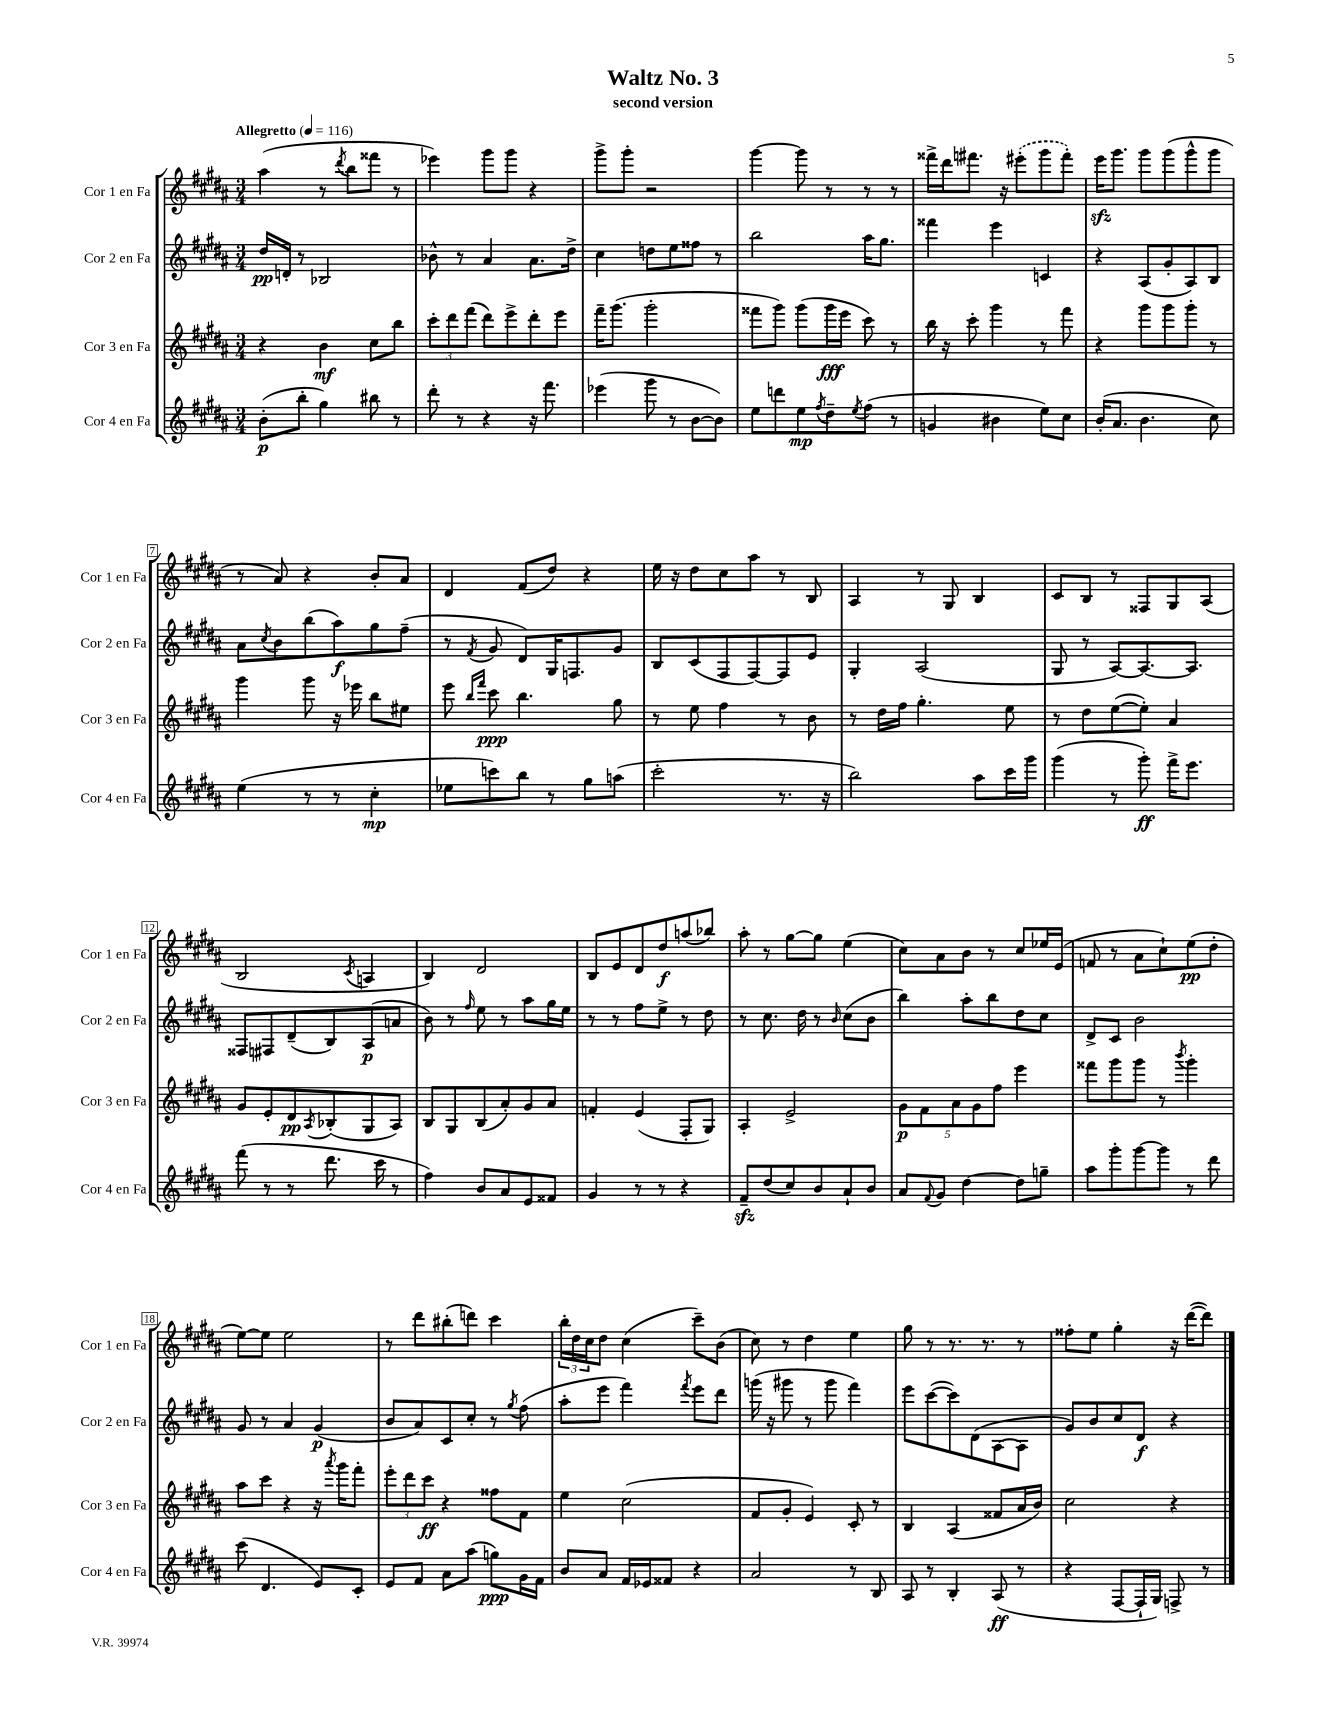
\header { title = "Waltz No. 3" subtitle = "second version" }
<<
\new StaffGroup <<
\new Staff = "s0" \with { instrumentName = "Cor 1 en Fa" shortInstrumentName = "Cor 1 en Fa" } {
    \clef treble \key b \major \numericTimeSignature \time 3/4 \tempo "Allegretto" 4 = 116
    ais''4( r8 \acciaccatura { dis'''8 } b''8 fisis'''8 r8 |
    ees'''4) gis'''8 gis'''8 r4 |
    gis'''8-> gis'''8-. r2 |
    gis'''4~ gis'''8 r8 r8 r8 |
    fisis'''16-> dis'''16 fis'''8. r16 \once \slurDashed eis'''8-.( gis'''8 fis'''8-.) |
    e'''16\sfz gis'''8. gis'''8 gis'''8( gis'''8-^ gis'''8 |
    r8 ais'8) r4 b'8-. ais'8 |
    dis'4 fis'8( dis''8) r4 |
    e''16 r16 dis''8 cis''8 ais''8 r8 b8 |
    ais4 r8 gis8 b4 |
    cis'8 b8 r8 fisis8 gis8 ais8( |
    b2 \acciaccatura { cis'8 } a4 |
    b4) dis'2 |
    b8 e'8 dis'8 dis''8\f a''8( bes''8) |
    ais''8-. r8 gis''8~ gis''8 e''4( |
    cis''8) ais'8 b'8 r8 cis''8 ees''16 e'16( |
    f'8 r8 ais'8 cis''8-!) e''8\pp( dis''8-. |
    e''8~) e''8 e''2 |
    r8 dis'''8 bis''8-.( d'''8) cis'''4 |
    \tuplet 3/2 { b''16-. dis''16 cis''16 } dis''8 cis''4( cis'''8--) b'8( |
    cis''8) r8 dis''4 e''4 |
    gis''8 r8 r8. r8. r8 |
    fisis''8-. e''8 gis''4-. r16 dis'''16~( dis'''8) \bar "|." |
}
\new Staff = "s1" \with { instrumentName = "Cor 2 en Fa" shortInstrumentName = "Cor 2 en Fa" } {
    \clef treble \key b \major \numericTimeSignature \time 3/4
    dis''16\pp d'16-. r8 bes2 |
    bes'8-^ r8 ais'4 ais'8. dis''16-> |
    cis''4 d''8 e''8 fisis''8 r8 |
    b''2 ais''16 gis''8. |
    fisis'''4 e'''4 c'4 |
    r4 ais8( gis'8-. ais8) b8 |
    ais'8 \acciaccatura { cis''8 } b'8 b''8( ais''8\f) gis''8 fis''8--( |
    r8 \acciaccatura { fis'8 } gis'8 dis'8) gis16 f8. gis'8 |
    b8 cis'8( fis8 fis8~) fis8 e'8 |
    gis4-. ais2( |
    gis8 r8 ais8~) ais8.~ ais8. |
    fisis8 fis8 dis'8--( b8) ais8\p( a'8 |
    b'8) r8 \grace { fis''16 } e''8 r8 ais''8 gis''16 e''16 |
    r8 r8 fis''8 e''8-> r8 dis''8 |
    r8 cis''8. dis''16 r8 \grace { b'16 } cis''8( b'8 |
    b''4) ais''8-. b''8 dis''8 cis''8 |
    dis'8-> cis'8 b'2 |
    gis'8 r8 ais'4 gis'4\p( |
    b'8 ais'8) cis'8 cis''8-. r8 \acciaccatura { gis''8 } fis''8( |
    ais''8-. e'''8 fis'''4) \acciaccatura { fis'''8 } e'''8 dis'''8 |
    g'''16( r16 gis'''8 r8 gis'''8 fis'''4) |
    e'''8 cis'''8~( cis'''8) dis'8( ais8~ ais8 |
    gis'8) b'8 cis''8 dis'8\f r4 \bar "|." |
}
\new Staff = "s2" \with { instrumentName = "Cor 3 en Fa" shortInstrumentName = "Cor 3 en Fa" } {
    \clef treble \key b \major \numericTimeSignature \time 3/4
    r4 b'4\mf cis''8 b''8 |
    \tuplet 3/2 { cis'''8-. dis'''8 fis'''8( } dis'''8) e'''8-> dis'''8-. e'''8 |
    fis'''16-- gis'''8.( gis'''2-. |
    fisis'''8 gis'''8) gis'''8( gis'''16\fff e'''16 cis'''8) r8 |
    b''16 r16 cis'''8-. gis'''4 r8 fis'''8 |
    r4 gis'''8 gis'''8 gis'''8-. r8 |
    gis'''4 gis'''8 r16 ees'''16 b''8 eis''8 |
    e'''8 \grace { b''16 fis'''16 } cis'''8\ppp b''4. gis''8 |
    r8 e''8 fis''4 r8 b'8 |
    r8 dis''16 fis''16 gis''4.-. e''8 |
    r8 dis''8 e''8~( e''8-.) ais'4 |
    gis'8 e'8-. dis'8\pp \acciaccatura { ais8 } bes8-.( gis8 ais8) |
    b8 gis8 b8( ais'8-.) gis'8 ais'8 |
    f'4-. e'4( fis8-. gis8) |
    ais4-. e'2-> |
    \tuplet 5/4 { gis'8\p fis'8 ais'8 gis'8 fis''8 } e'''4 |
    fisis'''8 gis'''8 gis'''8 r8 \acciaccatura { b'''8 } gis'''4-. |
    ais''8 cis'''8 r4 r16 \acciaccatura { ais'''8 } gis'''16 fis'''8-. |
    \tuplet 3/2 { e'''8-. dis'''8 cis'''8\ff } r4 fisis''8 fis'8 |
    e''4 cis''2( |
    fis'8 gis'8-. e'4) cis'8-. r8 |
    b4 ais4( fisis'8 ais'16 b'16) |
    cis''2 r4 \bar "|." |
}
\new Staff = "s3" \with { instrumentName = "Cor 4 en Fa" shortInstrumentName = "Cor 4 en Fa" } {
    \clef treble \key b \major \numericTimeSignature \time 3/4
    b'8-.\p( b''8-. gis''4) bis''8 r8 |
    dis'''8-. r8 r4 r16 fis'''8. |
    ees'''4( gis'''8 r8 b'8~ b'8) |
    e''8 d'''8 e''8\mp \acciaccatura { fis''8 } dis''8-- \acciaccatura { e''8 } fis''8( r8 |
    g'4 bis'4 e''8) cis''8 |
    b'16-.( ais'8. b'4. cis''8) |
    e''4( r8 r8 cis''4-.\mp |
    ees''8 c'''8) b''8 r8 gis''8 a''8( |
    cis'''2-. r8. r16 |
    b''2) ais''8 cis'''16 gis'''16 |
    gis'''4( r8 gis'''8-.\ff) fis'''16-> e'''8. |
    fis'''8( r8 r8 dis'''8. cis'''16 r8 |
    fis''4) b'8 ais'8 e'8 fisis'8 |
    gis'4 r8 r8 r4 |
    fis'8--\sfz dis''8( cis''8) b'8 ais'8-! b'8 |
    ais'8 \appoggiatura { fis'8 } gis'8 dis''4~ dis''8 g''8-- |
    ais''8 gis'''8-. gis'''8~ gis'''8 r8 dis'''8 |
    cis'''8( dis'4. e'8) cis'8-. |
    e'8 fis'8 ais'8 ais''8( g''8\ppp) gis'16 fis'16 |
    b'8 ais'8 fis'16 ees'16 fisis'8 r4 |
    ais'2 r8 b8 |
    ais8 r8 b4-. ais8\ff( r8 |
    r4 fis8~ fis16-! gis16) f8-> r8 \bar "|." |
}
>>
>>
\layout { \context { \Score \override BarNumber.stencil = #(make-stencil-boxer 0.1 0.3 ly:text-interface::print) } }
